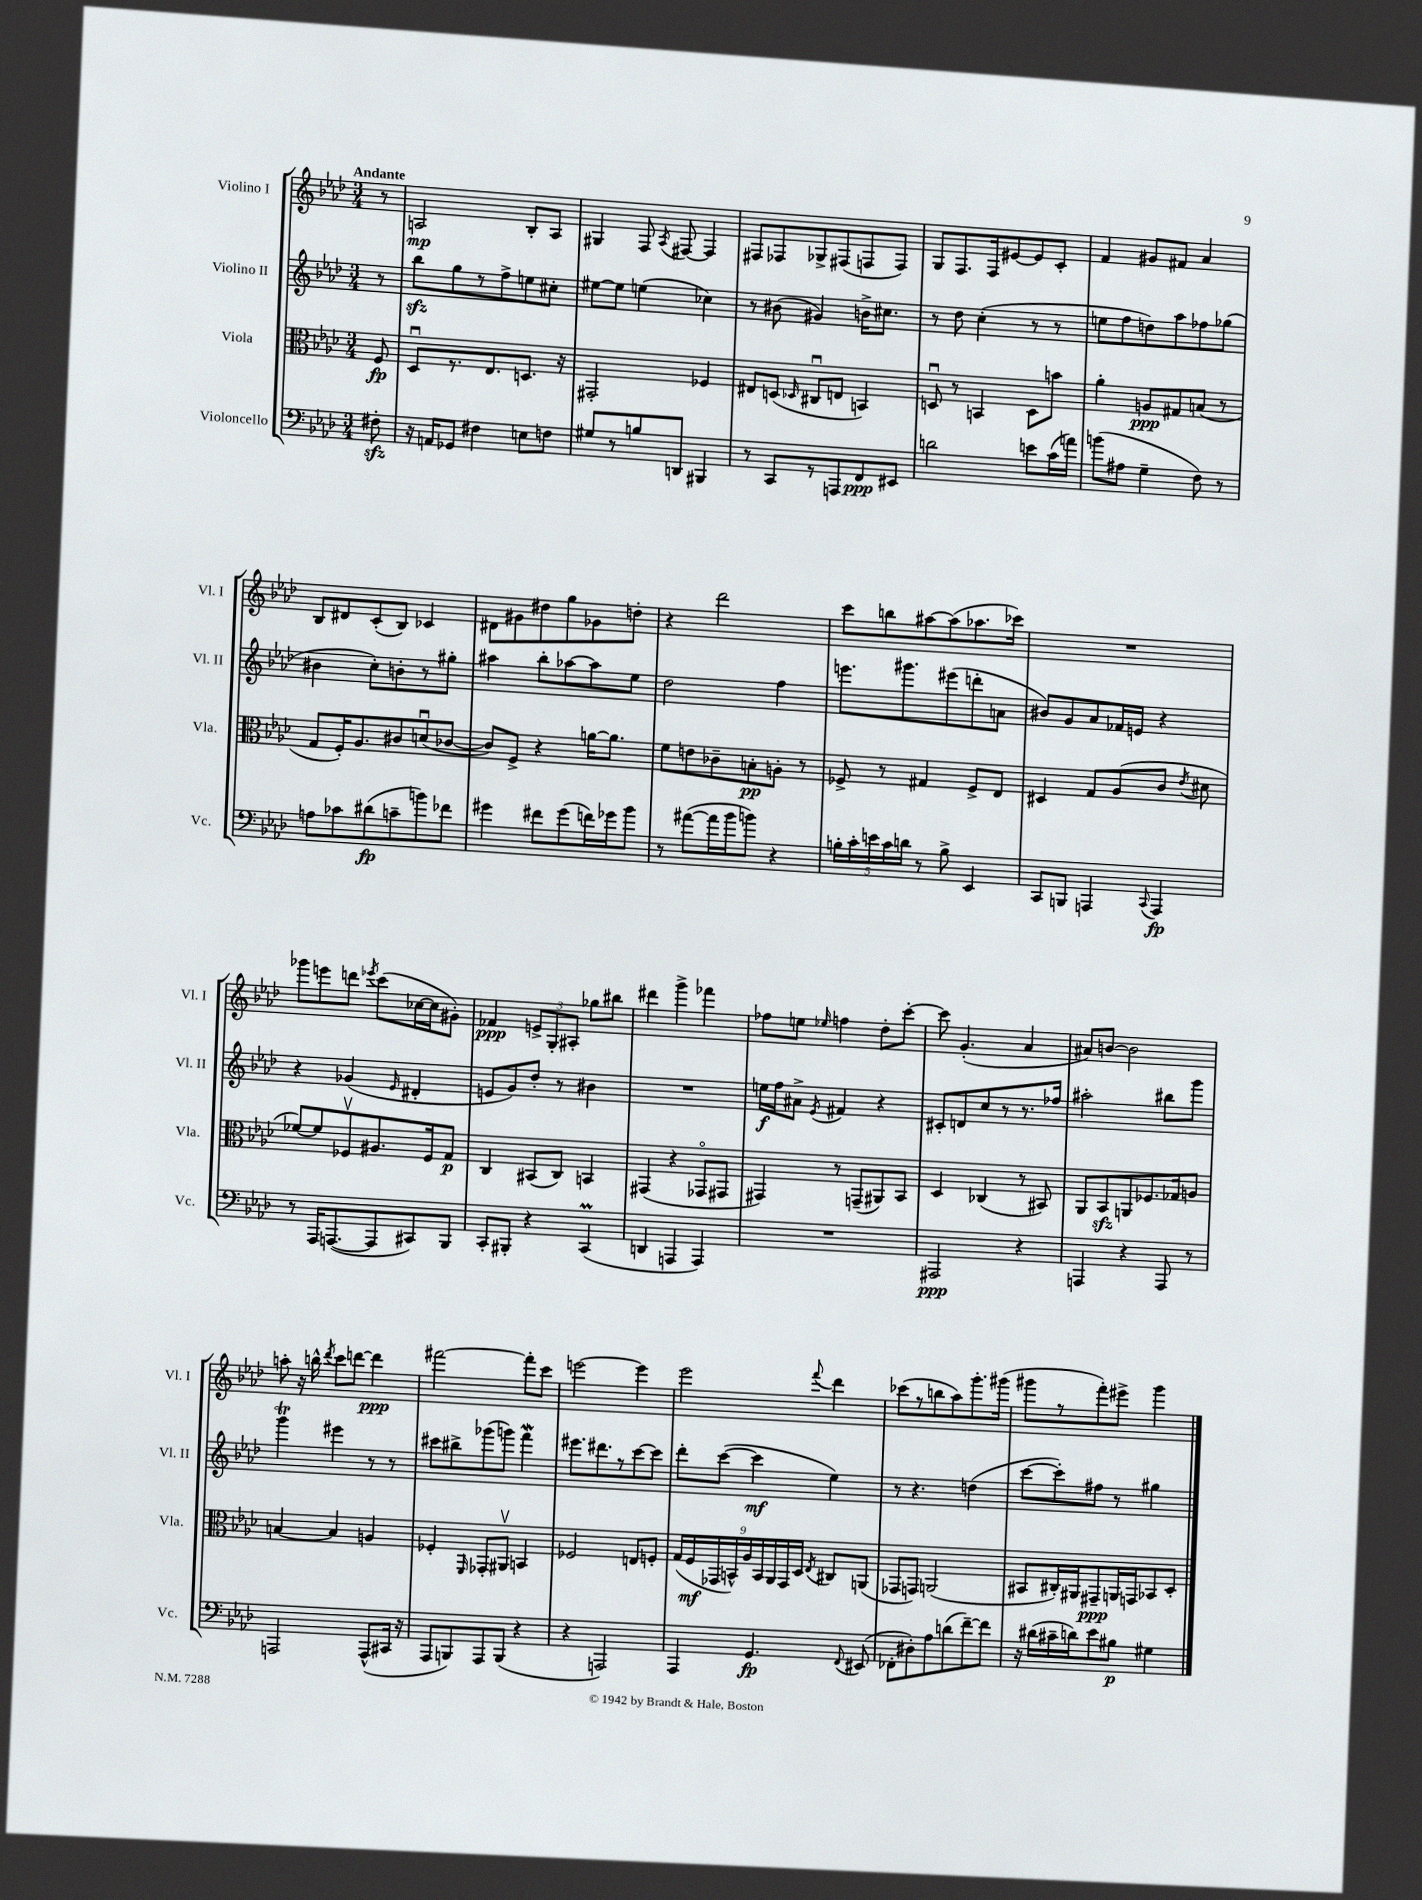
<<
\new StaffGroup <<
\new Staff = "s0" \with { instrumentName = "Violino I" shortInstrumentName = "Vl. I" } {
    \clef treble \key aes \major \numericTimeSignature \time 3/4 \partial 8 \tempo "Andante"
    \autoBeamOff r8 |
    a2\mp bes8[-. a8] |
    gis4 f8 \acciaccatura { aes8 } fis8~ fis4 |
    fis8[ fes8 ges8-> fis8( f8 f8]) |
    g8[ f8. f16 eis'8~ eis'8 c'8]-. |
    f'4 gis'8[ fis'8] aes'4 |
    bes8[ dis'8 c'8-.( bes8]) ces'4 |
    dis'8[ gis'8 dis''8 g''8 ges'8 d''8]-. |
    r4 des'''2 |
    c'''8[ b''8 ais''8~ ais''8( aes''8. ces'''16]) |
    R2. |
    ges'''8[ e'''8 d'''8] \acciaccatura { ees'''8 } c'''8[( ces''16~ ces''16 gis'8]-.) |
    fes'4\ppp \tuplet 3/2 { e'8[-> g8-. ais8]-. } ges''8[ bis''8] |
    dis'''4 g'''4-> fes'''4 |
    fes''8[ e''8] \grace { ees''16 } f''4 des''8[-. c'''8]~-. |
    c'''8 g'4.-.( aes'4 |
    ais'8[) b'8]~ b'2 |
    a''8-. r16 b''16-^ \acciaccatura { des'''8 } c'''8[ d'''8]~ d'''4\ppp |
    fis'''2~ fis'''8[-. c'''8] |
    e'''2~ e'''4 |
    ees'''2 \appoggiatura { f'''8 } des'''4 |
    ces'''8[( r8 b''8 aes''8) g'''8.-. gis'''16]( |
    gis'''8[ r8 f'''8-.) eis'''8]-> gis'''4 \bar "|." |
}
\new Staff = "s1" \with { instrumentName = "Violino II" shortInstrumentName = "Vl. II" } {
    \clef treble \key aes \major \numericTimeSignature \time 3/4 \partial 8
    \autoBeamOff r8 |
    bes''8[\sfz g''8 r8 f''8-> e''8 cis''8]-. |
    eis''8[~ eis''8] e''4( ces''4) |
    r8 bis'8( gis'4) b'16[-> cis''8.] |
    r8 des''8 c''4-.( r8 r8 |
    e''8[ f''8 d''8) aes''8 fes''8 ges''8]( |
    bis'4 c''8[-.) b'8-. r8 gis''8]-. |
    ais''4 bes''8[-. aes''8~ aes''8 ees''8] |
    des''2 f''4 |
    e'''8.[ gis'''8. eis'''8( d'''8-. a'8] |
    bis'8[) g'8 aes'8 fes'16 e'16] r4 |
    r4 ges'4( \grace { ees'16 } dis'4-. |
    e'8[ g'8) des''8]-. r8 bis'4 |
    R2. |
    e''16[\f f''16 ais'8]-> \acciaccatura { ees'8 } fis'4 r4 |
    cis'8[-. d'8 c''8 r8 r8. fes''16] |
    ais''2-. bis''8[ g'''8] |
    g'''4\trill eis'''4 r8 r8 |
    cis'''8[ bis''8-> ges'''8( g'''8]) f'''4\mordent |
    eis'''8.[ dis'''8. r8 c'''8~ c'''8] |
    des'''8[-. c'''8]~( c'''4\mf ees''4) |
    r8 r4. d''4( |
    c'''8[~ c'''8-.) fis''8] r8 gis''4 \bar "|." |
}
\new Staff = "s2" \with { instrumentName = "Viola" shortInstrumentName = "Vla." } {
    \clef alto \key aes \major \numericTimeSignature \time 3/4 \partial 8
    \autoBeamOff f8\fp |
    des8[\downbow r8. ees8. d8.] r16 |
    gis,2-. fes4 |
    eis8[ d8]( \grace { des16 } cis8[\downbow e8] b,4) |
    d8\downbow r8 b,4 d8[ b'8] |
    aes'4-. a8[\ppp gis8 b8]( r8 |
    g8[ f16-.) aes8. cis'8 d'8\downbow( ces'8]~ |
    ces'8[) f8]-> r4 a'16[~ a'8.] |
    f'8[ e'8 ces'8-- b8-.\pp a8]-. r8 |
    fes8-> r8 gis4 fes8[-> ees8] |
    dis4 g8[ aes8( c'8] \acciaccatura { ees'8 } dis'8 |
    fes'8[~) fes'8 fes8\upbow ais8. fes16 g8]\p |
    c4 bis,8[( c8]) b,4 |
    gis,4( r4 ges,8[\flageolet gis,8] |
    gis,4) r8 g,8[--( ais,8) bes,8] |
    des4 ces4( r8 bis,8) |
    aes,8[ bes,8\sfz a,8 fes8. ges16 a8] |
    b4~ b4 a4 |
    fes4-. \grace { f,16 } ges,8[-. ais,8]\upbow b,4 |
    fes2 e8[ f8]-. |
    \tuplet 9/8 { g16[( f16\mf ges,16 b,16-^) aes16 b,16 aes,16 ges,16 des16] } \acciaccatura { ees8 } cis8[ a,8]( |
    ges,8[ g,8]) a,2( |
    bis,8[ cis16-.) ais,16 gis,8--\ppp a,16 g,16 bes,8 des8]-. \bar "|." |
}
\new Staff = "s3" \with { instrumentName = "Violoncello" shortInstrumentName = "Vc." } {
    \clef bass \key aes \major \numericTimeSignature \time 3/4 \partial 8
    \autoBeamOff fis8-.\sfz |
    r16 a,16[ ges,8] fis4 e8[ f8] |
    gis8[ r8 b8 d,8] bis,,4 |
    r8 c,8[ r8 a,,8 f,8\ppp eis,8] |
    d'2 e'8[ c'16( a'16]) |
    b'8[( ais8] g4-- f8) r8 |
    a8[ ces'8 dis'8\fp( c'8-- b'8) fes'8] |
    gis'4 fis'8[ gis'8( f'16) ges'16 bes'8] |
    r8 ais'8[~( ais'16 bes'16 b'8]) r4 |
    \tuplet 5/4 { b16[-. c'16-. e'16 c'16 d'16] } r8 b8-> ees,4 |
    c,8[ b,,8] a,,4 \appoggiatura { c,8 } a,,4\fp |
    r8 aes,,16[ a,,8.~( a,,8 cis,8) bes,,8] |
    c,8[-. bis,,8]-. r4 c,4\prall( |
    d,4 a,,4 a,,4) |
    R2. |
    ais,,2\ppp r4 |
    a,,4 r4 a,,8 r8 |
    a,,2 a,,8[-^( cis,16] r16 |
    aes,,8[ b,,8) aes,,8 b,,8]( r4 |
    r4 a,,2) |
    aes,,4 g,4.\fp \appoggiatura { f,8 } eis,8( |
    fes,8[-. dis8-.) aes8 d'8( f'8~--) f'8] |
    r16 dis'16[( cis'16-- d'16) ees'8 bis8]\p gis4 \bar "|." |
}
>>
>>
\layout { \context { \Score \remove "Bar_number_engraver" } }
